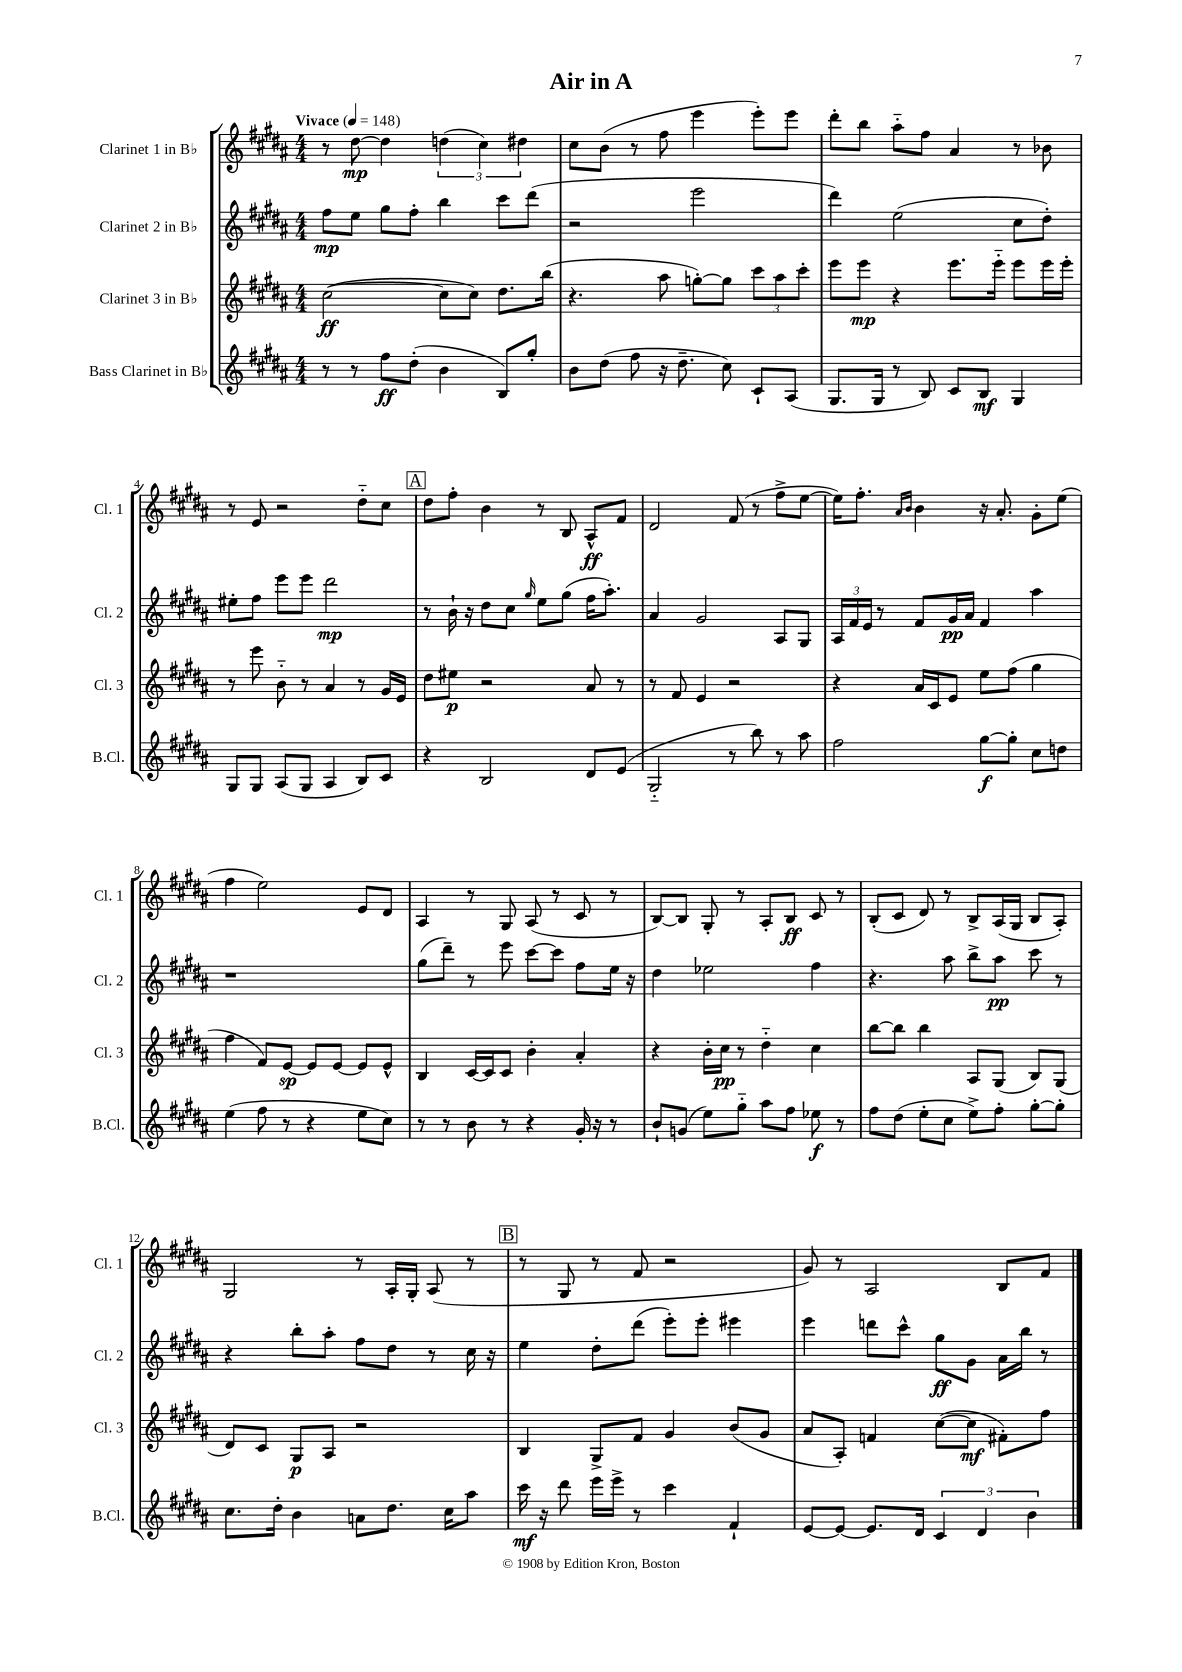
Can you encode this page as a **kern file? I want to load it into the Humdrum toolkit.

**kern	**dynam	**kern	**dynam	**kern	**dynam	**kern	**dynam
*part4	*part4	*part3	*part3	*part2	*part2	*part1	*part1
*staff4	*staff4	*staff3	*staff3	*staff2	*staff2	*staff1	*staff1
*I"Bass Clarinet in B♭	*	*I"Clarinet 3 in B♭	*	*I"Clarinet 2 in B♭	*	*I"Clarinet 1 in B♭	*
*I'B.Cl.	*	*I'Cl. 3	*	*I'Cl. 2	*	*I'Cl. 1	*
*clefG2	*	*clefG2	*	*clefG2	*	*clefG2	*
*k[f#c#g#d#a#]	*	*k[f#c#g#d#a#]	*	*k[f#c#g#d#a#]	*	*k[f#c#g#d#a#]	*
*M4/4	*	*M4/4	*	*M4/4	*	*M4/4	*
*MM148	*	*MM148	*	*MM148	*	*MM148	*
=1	=1	=1	=1	=1	=1	=1	=1
!	!	!	!	!	!	!LO:TX:a:B:t=Vivace	!
8r	.	([2cc#\	ff	8ff#\L	mp	8r	.
8r	.	.	.	8ee\J	.	[8dd#\	mp
8ff#\L	ff	.	.	8gg#\L	.	4dd#\]	.
(8dd#'\J	.	.	.	8ff#'\J	.	.	.
4b\	.	8cc#\L]	.	4bb\	.	(6ddn\	.
.	.	8cc#\J)	.	.	.	.	.
.	.	.	.	.	.	6cc#\)	.
8B/L)	.	8.dd#\L	.	8ccc#\L	.	.	.
.	.	.	.	.	.	6dd#X\	.
8gg#'/J	.	.	.	(8ddd#\J	.	.	.
.	.	(16bb\Jk	.	.	.	.	.
=2	=2	=2	=2	=2	=2	=2	=2
8b\L	.	4.r	.	2r	.	8cc#\L	.
(8dd#\J	.	.	.	.	.	(8b\J	.
8ff#\	.	.	.	.	.	8r	.
16r	.	8aa#\	.	.	.	8ff#\	.
8.dd#~\	.	.	.	.	.	.	.
.	.	[8ggn'\L)	.	2eee\	.	4eee\	.
8cc#\)	.	8gg\J]	.	.	.	.	.
8c#`/L	.	12ccc#\L	.	.	.	8eee'\L)	.
.	.	12aa#\	.	.	.	.	.
(8A#/J	.	.	.	.	.	8eee\J	.
.	.	12ccc#'\J	.	.	.	.	.
=3	=3	=3	=3	=3	=3	=3	=3
8.G#/L	.	8eee\L	.	4ddd#\)	.	8ddd#'\L	.
.	.	8eee\J	mp	.	.	8bb\J	.
16G#/Jk	.	.	.	.	.	.	.
8r	.	4r	.	(2ee\	.	8aa#\L	.
8B/)	.	.	.	.	.	8ff#\J	.
8c#/L	.	8.eee\L	.	.	.	4a#/	.
8B/J	mf	.	.	.	.	.	.
.	.	16eee\Jk	.	.	.	.	.
4G#/	.	8eee\L	.	8cc#\L	.	8r	.
.	.	16eee\L	.	8dd#'\J)	.	8b-X\	.
.	.	16eee'\JJ	.	.	.	.	.
!!LO:LB:g=z
=4	=4	=4	=4	=4	=4	=4	=4
8G#/L	.	8r	.	8ee#X'\L	.	8r	.
8G#/J	.	8eee\	.	8ff#\J	.	8e/	.
(8A#/L	.	8b\	.	8eee\L	.	2r	.
8G#/J	.	8r	.	8eee\J	.	.	.
4A#/	.	4a#/	.	2ddd#\	mp	.	.
8B/L)	.	8r	.	.	.	8dd#\L	.
8c#/J	.	16g#/LL	.	.	.	8cc#\J	.
.	.	16e/JJ	.	.	.	.	.
!!LO:REH:place=s1:t=A
=5	=5	=5	=5	=5	=5	=5	=5
4r	.	8dd#\L	.	8r	.	8dd#\L	.
.	.	8ee#X\J	p	16b`\	.	8ff#'\J	.
.	.	.	.	16r	.	.	.
2B/	.	2r	.	8dd#\L	.	4b\	.
.	.	.	.	8cc#\J	.	.	.
.	.	.	.	16qqgg#/	.	.	.
.	.	.	.	8ee\L	.	8r	.
.	.	.	.	(8gg#\J	.	8B/	.
8d#/L	.	8a#/	.	16ff#\KL	.	8A#^^/L	ff
.	.	.	.	8.aa#'\J)	.	.	.
(8e/J	.	8r	.	.	.	8f#/J	.
=6	=6	=6	=6	=6	=6	=6	=6
2G#/	.	8r	.	4a#/	.	2d#/	.
.	.	8f#/	.	.	.	.	.
.	.	4e/	.	2g#/	.	.	.
8r	.	2r	.	.	.	(8f#/	.
8bb\)	.	.	.	.	.	8r	.
8r	.	.	.	8A#/L	.	8ff#^\L	.
8aa#\	.	.	.	8G#/J	.	[8ee\J	.
=7	=7	=7	=7	=7	=7	=7	=7
2ff#\	.	4r	.	24A#/LL	.	16ee\KL])	.
.	.	.	.	24f#/	.	.	.
.	.	.	.	.	.	8.ff#'\J	.
.	.	.	.	24e/JJ	.	.	.
.	.	.	.	8r	.	.	.
.	.	.	.	.	.	16qqa#/LL	.
.	.	.	.	.	.	16qqb/JJ	.
.	.	16a#/LL	.	8f#/L	.	4b\	.
.	.	16c#/J	.	.	.	.	.
.	.	8e/J	.	16g#/L	pp	.	.
.	.	.	.	16a#/JJ	.	.	.
[8gg#\L	f	8ee\L	.	4f#/	.	16r	.
.	.	.	.	.	.	8.a#'/	.
8gg#'\J]	.	(8ff#\J	.	.	.	.	.
8cc#\L	.	4gg#\	.	4aa#\	.	8g#'\L	.
8ddn\J	.	.	.	.	.	(8ee\J	.
!!LO:LB:g=z
=8	=8	=8	=8	=8	=8	=8	=8
(4ee\	.	4ff#\	.	1r	.	4ff#\	.
8ff#\	.	8f#/L)	.	.	.	2ee\)	.
8r	.	[8e/J	sp	.	.	.	.
4r	.	8e/L]	.	.	.	.	.
.	.	[8e/J	.	.	.	.	.
8ee\L	.	8e/L]	.	.	.	8e/L	.
8cc#\J)	.	8e^^/J	.	.	.	8d#/J	.
=9	=9	=9	=9	=9	=9	=9	=9
8r	.	4B/	.	(8gg#\L	.	4A#/	.
8r	.	.	.	8ddd#~\J)	.	.	.
8b\	.	[16c#/LL	.	8r	.	8r	.
.	.	16c#/J]	.	.	.	.	.
8r	.	8c#/J	.	8eee\	.	8G#/	.
4r	.	4b'\	.	[8ccc#\L	.	(8A#/	.
.	.	.	.	8ccc#\J]	.	8r	.
16g#'/	.	4a#'/	.	8ff#\L	.	8c#/	.
16r	.	.	.	.	.	.	.
8r	.	.	.	16ee\Jk	.	8r	.
.	.	.	.	16r	.	.	.
=10	=10	=10	=10	=10	=10	=10	=10
8b`/L	.	4r	.	4dd#\	.	[8B/L)	.
(8gn/J	.	.	.	.	.	8B/J]	.
8ee\L)	.	16b'\LL	.	2ee-X\	.	8G#'/	.
.	.	16cc#\JJ	pp	.	.	.	.
8gg#\J	.	8r	.	.	.	8r	.
8aa#\L	.	4dd#\	.	.	.	8A#'/L	.
8ff#\J	.	.	.	.	.	8B/J	ff
8ee-X\	f	4cc#\	.	4ff#\	.	8c#/	.
8r	.	.	.	.	.	8r	.
=11	=11	=11	=11	=11	=11	=11	=11
8ff#\L	.	[8bb\L	.	4.r	.	(8B'/L	.
(8dd#\J	.	8bb\J]	.	.	.	8c#/J	.
8ee'\L	.	4bb\	.	.	.	8d#/)	.
8cc#\J	.	.	.	8aa#\	.	8r	.
8ee^\L)	.	8A#/L	.	8bb^\L	.	8B^/L	.
8ff#'\J	.	(8G#/J	.	8aa#\J	pp	(16A#/L	.
.	.	.	.	.	.	16G#/JJ	.
[8gg#'\L	.	8B/L)	.	8ccc#\	.	8B/L	.
8gg#'\J]	.	(8G#/J	.	8r	.	8A#'/J)	.
!!LO:LB:g=z
=12	=12	=12	=12	=12	=12	=12	=12
8.cc#\L	.	8d#/L)	.	4r	.	2G#/	.
.	.	8c#/J	.	.	.	.	.
16dd#'\Jk	.	.	.	.	.	.	.
4b\	.	8G#/L	p	8bb'\L	.	.	.
.	.	8A#/J	.	8aa#'\J	.	.	.
8an\L	.	2r	.	8ff#\L	.	8r	.
8.dd#\J	.	.	.	8dd#\J	.	16A#'/LL	.
.	.	.	.	.	.	16G#'/JJ	.
.	.	.	.	8r	.	(8A#/	.
16cc#\KL	.	.	.	.	.	.	.
8aa#\J	.	.	.	16cc#\	.	8r	.
.	.	.	.	16r	.	.	.
!!LO:REH:place=s1:t=B
=13	=13	=13	=13	=13	=13	=13	=13
16ccc#\	mf	4B/	.	4ee\	.	8r	.
16r	.	.	.	.	.	.	.
8ddd#\	.	.	.	.	.	8G#/	.
16eee\LL	.	8G#^/L	.	8dd#'\L	.	8r	.
16eee^\JJ	.	.	.	.	.	.	.
8r	.	8f#/J	.	(8ddd#\J	.	8f#/	.
4ccc#\	.	4g#/	.	8eee'\L)	.	2r	.
.	.	.	.	8eee'\J	.	.	.
4f#`/	.	(8b/L	.	4eee#X\	.	.	.
.	.	8g#/J	.	.	.	.	.
=14	=14	=14	=14	=14	=14	=14	=14
[8e/L	.	8a#/L	.	4eee\	.	8g#/)	.
8e/J_	.	8A#'/J)	.	.	.	8r	.
8.e/L]	.	4fn/	.	8dddn\L	.	2A#/	.
.	.	.	.	8ccc#^^\J	.	.	.
16d#/Jk	.	.	.	.	.	.	.
6c#/	.	([8cc#\L	.	8gg#\L	ff	.	.
.	.	8cc#\J]	mf	8g#\J	.	.	.
6d#/	.	.	.	.	.	.	.
.	.	8f#X'\L)	.	16a#\LL	.	8B/L	.
.	.	.	.	16bb\JJ	.	.	.
6b\	.	.	.	.	.	.	.
.	.	8ff#\J	.	8r	.	8f#/J	.
==	==	==	==	==	==	==	==
*-	*-	*-	*-	*-	*-	*-	*-
